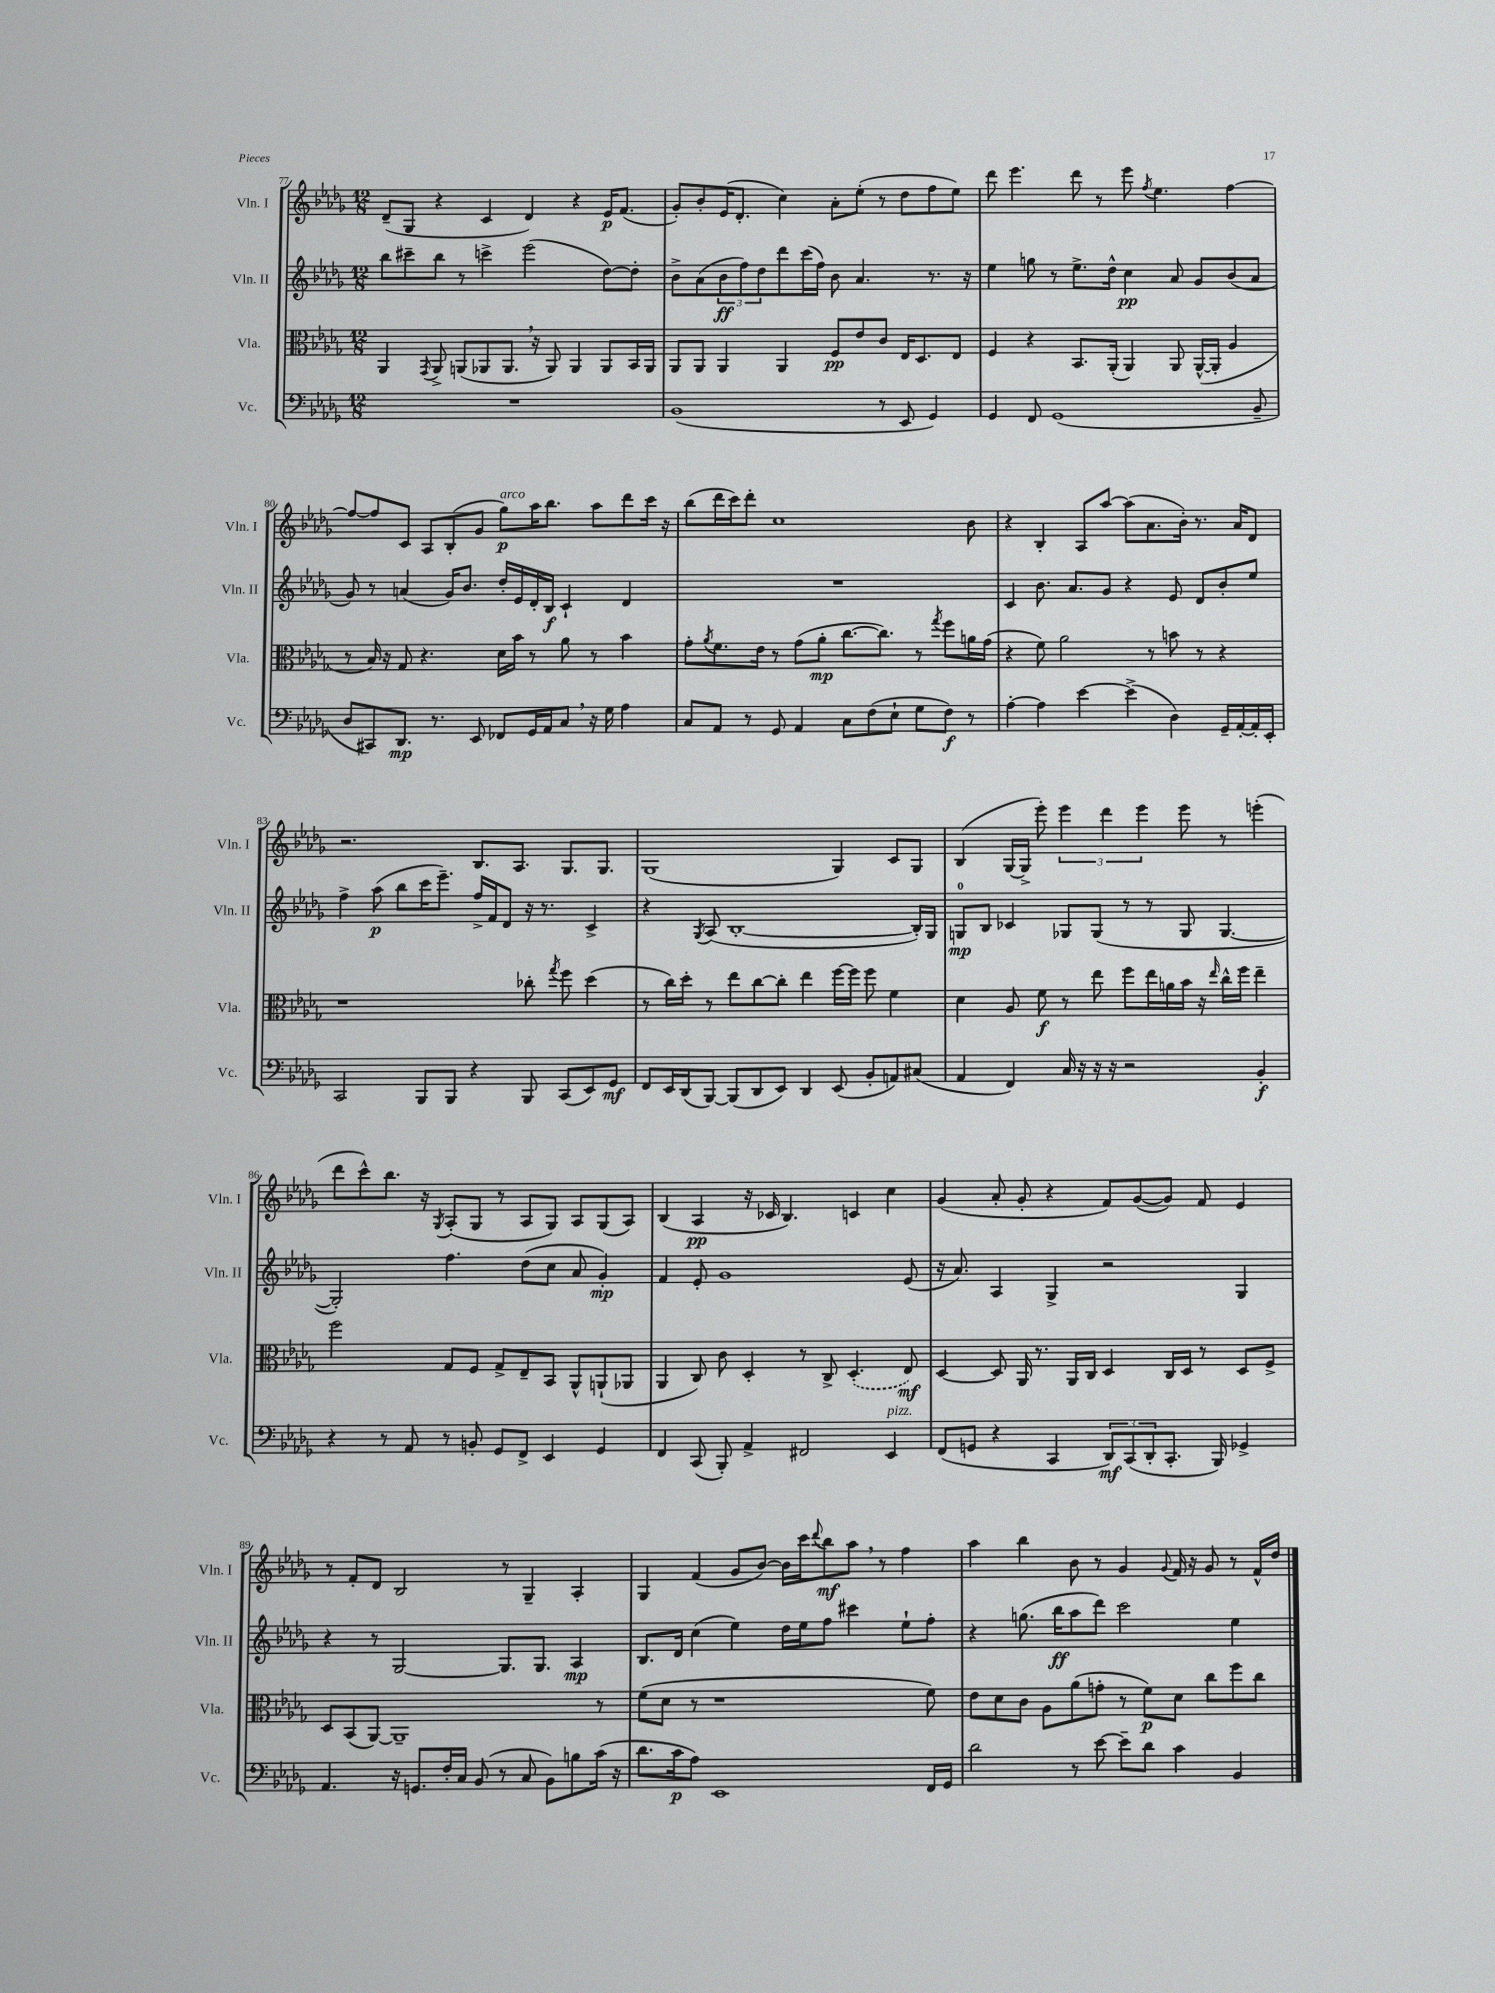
<<
\new StaffGroup <<
\new Staff = "s0" \with { instrumentName = "Vln. I" shortInstrumentName = "Vln. I" } {
    \clef treble \key des \major \numericTimeSignature \time 12/8
    des'8--( ges8 r4 c'4 des'4) r4 ees'16\p f'8.( |
    ges'8-.) bes'8-. ees'16( des'8.-. c''4) aes'8-. ees''8-.( r8 des''8 f''8 ees''8) |
    des'''8 ees'''4. des'''8 r8 ees'''8 \acciaccatura { f''8 } ees''4. f''4~ |
    f''8~ f''8 c'8 aes8 bes8-.( ges'8 ges''8\p^\markup { \italic "arco" }) aes''16 bes''8. aes''8 des'''8 c'''16 r16 |
    bes''8( des'''16 c'''16) des'''8-. c''1 bes'8 |
    r4 bes4-. aes8 aes''8~ aes''8( aes'8. bes'16-.) r8. aes'16 des'8 |
    r2. bes8. aes8. ges8. ges8. |
    ges1( ges4) c'8 ges8 |
    bes4( ges16~ ges16-> ees'''8-.) \tuplet 3/2 { ees'''4 des'''4 ees'''4 } ees'''8 r8 e'''4-.( |
    des'''8 c'''8-^) bes''8. r16 \acciaccatura { ges8 } aes8-.( ges8 r8 aes8 ges8) aes8 ges8( aes8) |
    bes4( aes4\pp r16 ces'16 bes4.) c'4 c''4 |
    ges'4( aes'8-. ges'8-. r4 f'8) ges'8~( ges'8) f'8 ees'4 |
    r8 f'8-. des'8 bes2 r8 ges4-- aes4-. |
    ges4 f'4( ges'8 bes'8~) bes'16 c'''16 \appoggiatura { des'''8 } bes''8\mf aes''8 \breathe r8 f''4 |
    aes''4 bes''4 bes'8 r8 ges'4 \appoggiatura { ges'8 } f'16 r16 ges'8 r8 f'16-^ des''16 \bar "|." |
}
\new Staff = "s1" \with { instrumentName = "Vln. II" shortInstrumentName = "Vln. II" } {
    \clef treble \key des \major \numericTimeSignature \time 12/8
    bes''8 cis'''8-- bes''8 r8 c'''4-> ees'''2( des''8~) des''8-. |
    bes'8-> aes'8( \tuplet 3/2 { bes'8\ff f''8) des''8 } des'''8 c'''16( f''16) bes'8 aes'4. r8. r16 |
    ees''4 g''8 r8 ees''8.-> des''16-^ c''4\pp aes'8 ges'8 bes'8( aes'8 |
    ges'8) r8 a'4( ges'16) bes'8. des''16-. ees'16 des'16-. bes16\f c'4-! des'4 |
    R1. |
    c'4 bes'8. aes'8. ges'8 r4 ees'8 des'8 bes'8-. ees''8 |
    f''4-> aes''8\p( bes''8 c'''16 ees'''8.--) f''16-> f'16 des'8 r16 r8. c'4-> |
    r4 \acciaccatura { ges8 } aes8( bes1~-. bes16-.) ges16 |
    g8-0\mp bes8 ces'4 ges8 ges8( r8 r8 ges8 ges4.~ |
    ges2-.) f''4. des''8( c''8 aes'8 ges'4-.\mp) |
    f'4 ees'8-. ges'1 ees'8( |
    r16 aes'8.) aes4 ges4-> r2 ges4 |
    r4 r8 ges2~ ges8. ges8. aes4\mp |
    bes8. des'16 c''4( ees''4) des''16 ees''16 f''8 cis'''4 ees''8-! f''8-. |
    r4 g''8.( bes''16\ff aes''8 des'''8) c'''2 ees''4 \bar "|." |
}
\new Staff = "s2" \with { instrumentName = "Vla." shortInstrumentName = "Vla." } {
    \clef alto \key des \major \numericTimeSignature \time 12/8
    aes,4 \acciaccatura { ges,8 } aes,8-> a,8( aes,8 aes,8. \breathe r16 aes,8) aes,4 aes,8 bes,16 aes,16 |
    aes,8 aes,8 aes,4 aes,4 f8\pp ees'8 c'8 ees16 des8. ees8 |
    f4 r4 bes,8. aes,16-.( aes,4) aes,8 aes,16~-^( aes,16-. aes4 |
    r8 bes16) r16 ges8 r4. des'16 bes'16 r8 aes'8 r8 bes'4 |
    ges'8-. \acciaccatura { aes'8 } f'8. ees'16 r8 ges'8( aes'8-.\mp c''8.~ c''8.) r8 \acciaccatura { ges''8 } f''8 a'16 ges'16( |
    r4 f'8) aes'2 r8 b'8 r8 r4 |
    r1 ces''8-. \acciaccatura { ges''8 } f''8 des''4( |
    r8 c''16) des''16-. r8 ees''8 c''8~ c''8-. ees''4 f''16~ f''16 f''8 f'4 |
    des'4 aes8 f'8\f r8 ees''8 f''8 ees''16 a'16 bes'16 r16 \grace { ees''16 } c''16-^ f''16 ees''4-- |
    f''2 ges8 f8 ges8-> ees8-- bes,8 aes,8-^ a,8-!( aes,8 |
    aes,4 c8) c'8 des4-. r8 c8-> \once \slurDashed des4.-.( ees8\mf) |
    des4~ des8 aes,16 r8. aes,16 c16 des4 c16 des16 r8 des8 f8-> |
    des8 bes,8( aes,8~) aes,1-- r8 |
    f'8( des'8 r8 r1 f'8) |
    ees'8 des'8 c'8 aes8 aes'8( g'8-. r8 f'8\p) des'8 c''8 f''8 c''8 \bar "|." |
}
\new Staff = "s3" \with { instrumentName = "Vc." shortInstrumentName = "Vc." } {
    \clef bass \key des \major \numericTimeSignature \time 12/8
    R1. |
    bes,1( r8 ees,8 ges,4) |
    ges,4 f,8 ges,1( bes,8-- |
    des8 cis,8) des,8.\mp r8. ees,8 fes,8 ges,16 aes,16 c8 \breathe r16 ges16 aes4 |
    c8 aes,8 r8 ges,8 aes,4 c8 f8( ees8-! ges8 f8\f) r8 |
    aes4~-. aes4 ees'4~ ees'4->( des4) ges,16-- aes,16~-. aes,16-. ees,16-. |
    c,2 bes,,8 bes,,8 r4 bes,,8 c,8( ees,8) ges,8\mf |
    f,8 ees,16 des,16( bes,,8~) bes,,8( des,8 ees,8) des,4 ees,8( bes,8-. a,8) cis8( |
    aes,4 f,4) c16 r16 r16 r16 r2 bes,4-.\f |
    r4 r8 aes,8 r8 b,8-. ges,8 f,8-> ees,4 ges,4 |
    f,4 c,8( bes,,8-.) aes,4-> fis,2 ees,4^\markup { \italic "pizz." } |
    f,8( g,8 r4 c,4 \tuplet 3/2 { des,8\mf) c,8( des,8-. } c,8.-. bes,,16) ges,4-> |
    aes,4. r16 g,8. f16-. c16 bes,8( r8 c8 bes,8) b8 c'16( r16 |
    des'8. c'16\p aes8) ees,1 f,16 ges,16 |
    des'2 r8 ees'8~ ees'8-- des'8 c'4 bes,4 \bar "|." |
}
>>
>>
\layout { \context { \Score currentBarNumber = #77 } }
